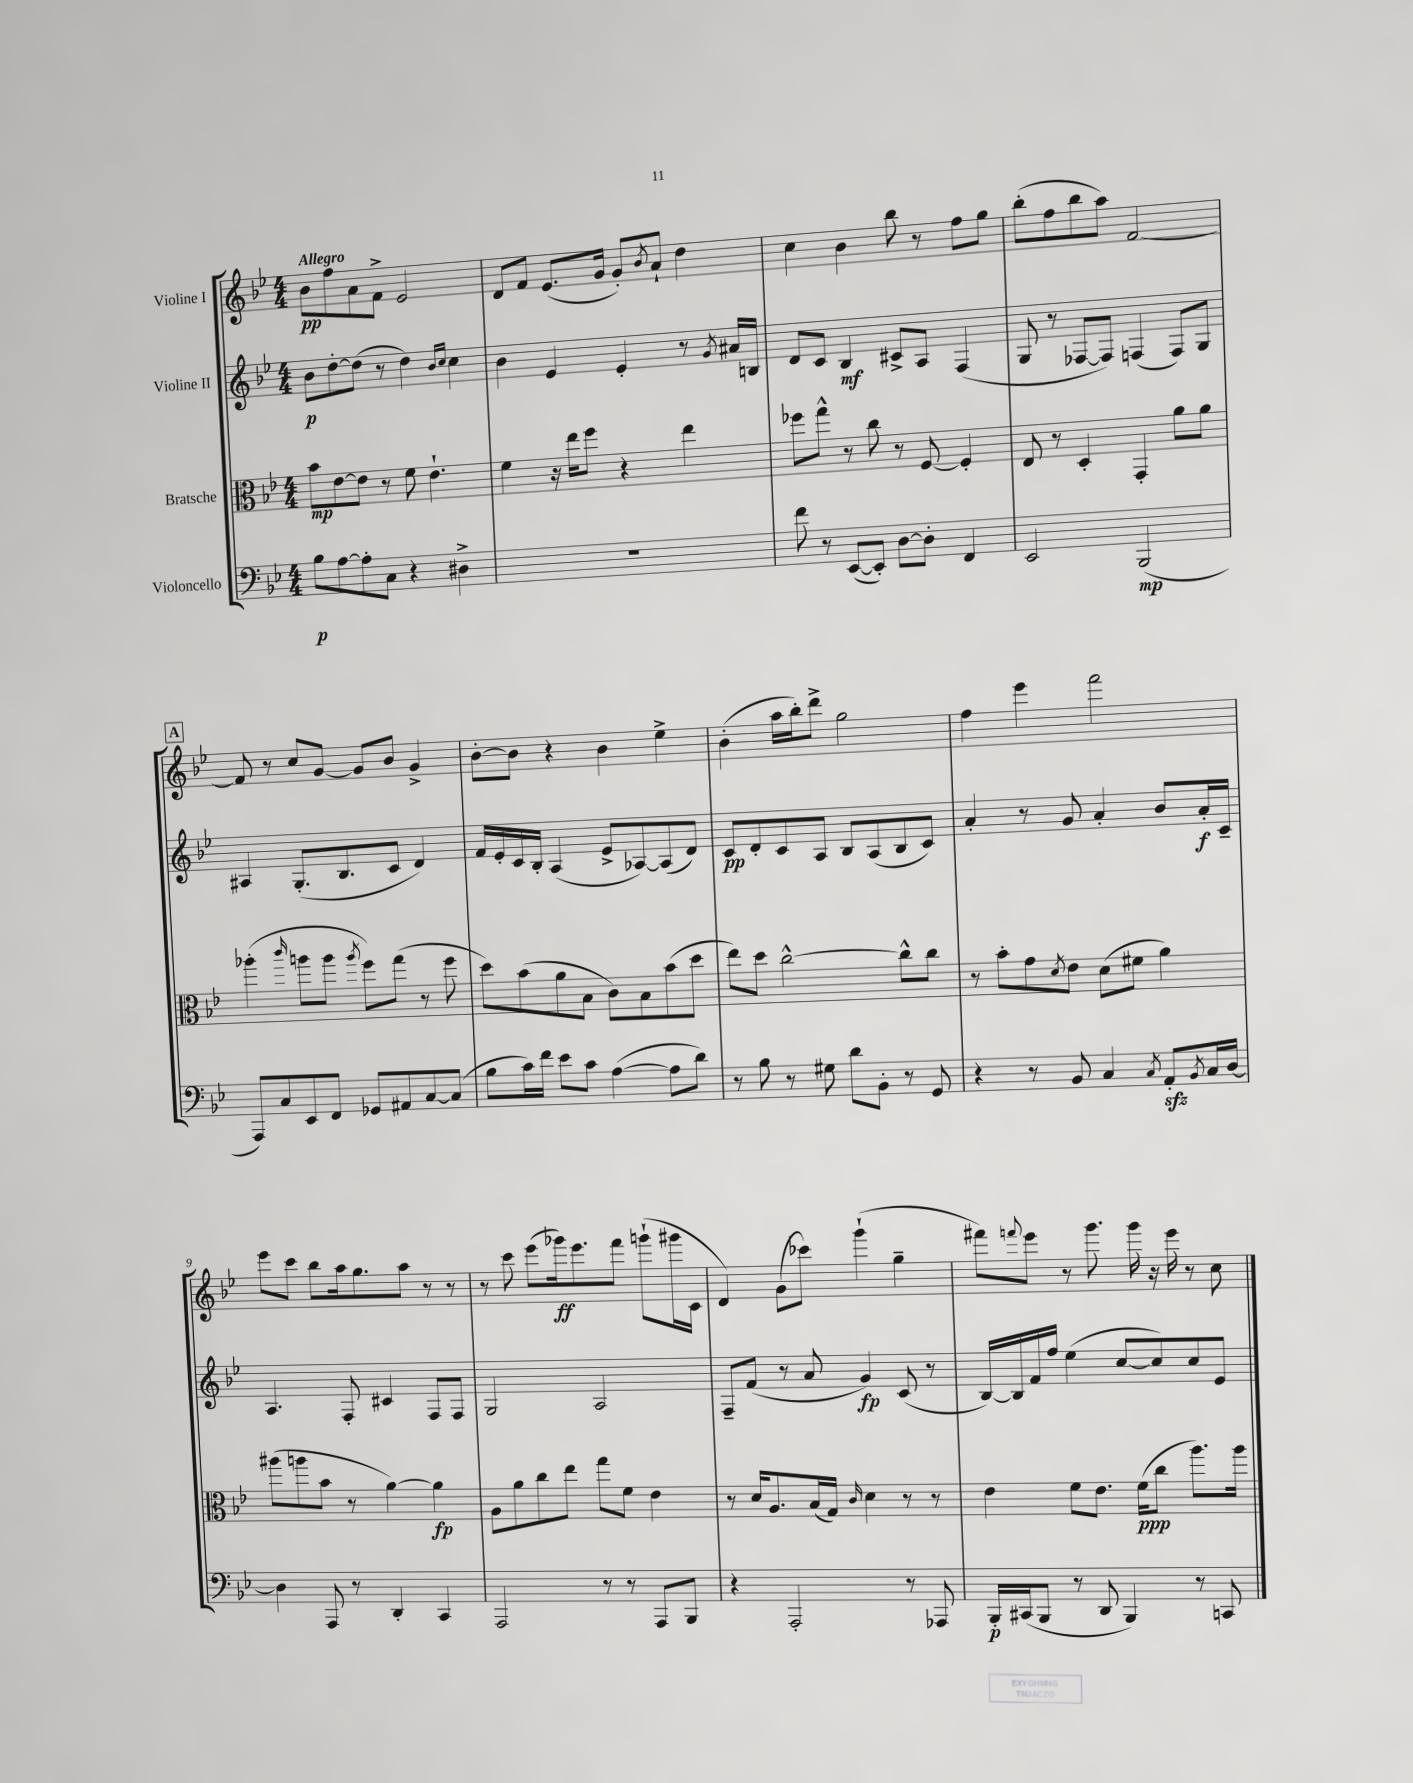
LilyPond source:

<<
\new StaffGroup <<
\new Staff = "s0" \with { instrumentName = "Violine I" } {
    \clef treble \key bes \major \numericTimeSignature \time 4/4 \tempo "Allegro"
    bes'8\pp f''8 a'8 f'8-> ees'2 |
    d'8 f'8 ees'8.( g'16 g'8-.) \acciaccatura { bes'8 } a'8-! d''4 |
    c''4 bes'4 bes''8 r8 f''8 g''8 |
    bes''8-.( f''8 bes''8 a''8) f'2~ |
    \mark \markup { \box "A" } f'8 r8 c''8 g'8~ g'8 bes'8 g'4-> |
    bes'8~-. bes'8 r4 bes'4 ees''4-> |
    bes'4-.( a''16 bes''16-.) d'''8-> g''2 |
    f''4 ees'''4 f'''2 |
    ees'''8 c'''8 bes''8 a''16 g''8. a''8 r8 r8 |
    r8 c'''8 ees'''8( ges'''16\ff) ees'''8. f'''8 g'''8-!( gis'''16 c'16 |
    d'4) g'8( ces'''8) g'''4-!( g''4-- |
    fis'''8) \appoggiatura { f'''8 } ees'''8 r8 g'''8. g'''16 r16 ees'''16 r8 c''8 \bar "|." |
}
\new Staff = "s1" \with { instrumentName = "Violine II" } {
    \clef treble \key bes \major \numericTimeSignature \time 4/4
    bes'8\p d''8~-. d''8( r8 d''4) \grace { bes'16 c''16 } c''4 |
    bes'4 ees'4 ees'4-. r8 \acciaccatura { g'8 } ais'16 b16 |
    d'8 c'8 bes4\mf cis'8-> a8 f4( |
    g8 r8 fes8~ fes8) f4( f8) g8 |
    \mark \markup { \box "A" } ais4 g8.-.( bes8. c'8 d'4) |
    f'16 ees'16-. c'16 bes16-. a4( ees'8-> aes8~) aes8( d'8) |
    c'8\pp d'8-. c'8 a8 bes8 a8( bes8 c'8) |
    a'4-. r8 g'8 a'4-. bes'8 a'16-.\f c'16-- |
    a4. f8-. cis'4 f8 f8 |
    g2 a2 |
    f8-- f'8( r8 a'8 g'4\fp) c'8( r8 |
    bes16~) bes16 f'16 f''16 ees''4( c''8~ c''8) c''8 ees'8 \bar "|." |
}
\new Staff = "s2" \with { instrumentName = "Bratsche" } {
    \clef alto \key bes \major \numericTimeSignature \time 4/4
    bes'8\mp ees'8~ ees'8 r8 f'8 ees'4.-! |
    f'4 r16 ees''16 f''8 r4 ees''4 |
    fes''8 g''8-^ r8 c''8 r8 f8~ f4-. |
    ees8 r8 d4-. g,4-. a'8 a'8 |
    \mark \markup { \box "A" } aes''4-.( \grace { c'''16 } a''8 a''8 \acciaccatura { a''8 } f''8) g''8( r8 f''8 |
    d''8) bes'8( a'8 bes8 c'8) bes8 bes'8( d''8 |
    ees''8) d''8 c''2~-^ c''8-^ c''8 |
    r8 bes'8-. g'8 \acciaccatura { d'8 } ees'8 d'8( fis'8 a'4) |
    ais''8( a''8 bes'8 r8 a'4~) a'4\fp |
    a8 a'8 c''8 ees''8 g''8 f'8 ees'4 |
    r8 d'16 a8. bes16( g16) \grace { c'16 } d'4 r8 r8 |
    ees'4 f'8 ees'8. f'16\ppp( c''8 a''8.) a''16 \bar "|." |
}
\new Staff = "s3" \with { instrumentName = "Violoncello" } {
    \clef bass \key bes \major \numericTimeSignature \time 4/4
    bes8\p a8~ a8-. c8 r4 dis4-> |
    R1 |
    f'8 r8 ees,8~( ees,8-.) d8~ d8-. f,4 |
    ees,2 bes,,2\mp( |
    \mark \markup { \box "A" } a,,8) c8 ees,8 f,8 ges,8 ais,8 c8~ c8( |
    bes8 c'16) f'16 ees'8 c'8 a4~( a8 d'8) |
    r8 bes8 r8 gis8 d'8 bes,8-. r8 g,8 |
    r4 r8 bes,8 c4 \acciaccatura { c8 } a,8-.\sfz \acciaccatura { bes,8 } c16 d16~ |
    d4 a,,8 r8 d,4-. c,4 |
    a,,2 r8 r8 a,,8 bes,,8 |
    r4 a,,2-. r8 aes,,8 |
    bes,,16-.\p cis,16( bes,,8 r8 d,8 bes,,4) r8 c,8 \bar "|." |
}
>>
>>
